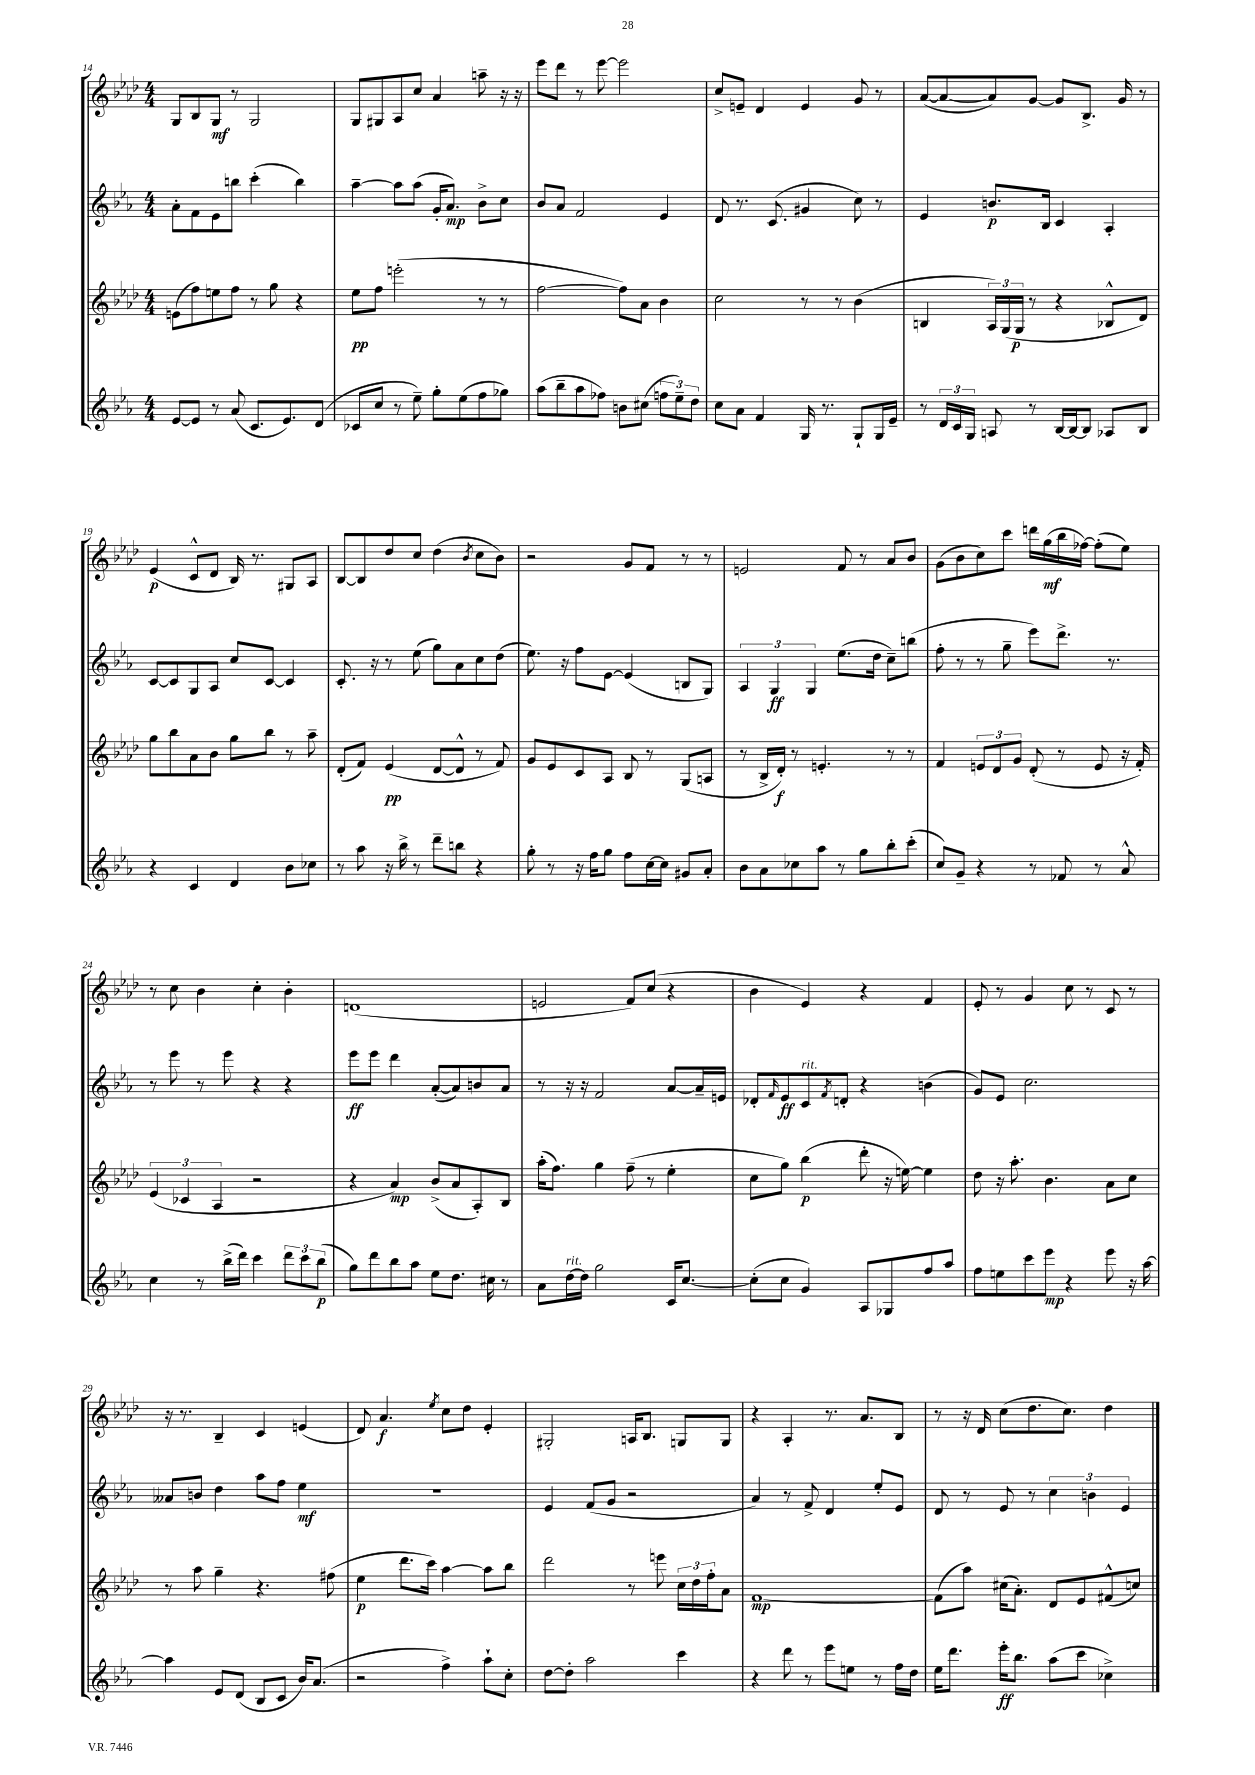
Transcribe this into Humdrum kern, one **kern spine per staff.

**kern	**kern	**kern	**kern
*staff4	*staff3	*staff2	*staff1
*clefG2	*clefG2	*clefG2	*clefG2
*k[b-e-a-]	*k[b-e-a-d-]	*k[b-e-a-]	*k[b-e-a-d-]
*M4/4	*M4/4	*M4/4	*M4/4
[8e-	(8e	8a-'	8G
8e-]	8ff)	8f	8B-
8r	8ee	8e-	8G
(8a-	8ff	8bb	8r
8.c	8r	(4ccc'	2G
.	8gg	.	.
8.e-)	.	.	.
.	4r	4bb)	.
(8d	.	.	.
=	=	=	=
8c-	8ee-	[4aa-~	8G
8cc	8ff	.	8G#
8r	(2eee'	8aa-]	8A-
8ee-~)	.	(8aa-	8cc
8gg'	.	16g'	4a-
.	.	8.a-)	.
(8ee-	.	.	.
8ff	8r	8b-^	8aa~
8gg-)	8r	8cc	16r
.	.	.	16r
=	=	=	=
(8aa-	[2ff	8b-	8eee-
8bb-~	.	8a-	8ddd-
8aa-	.	2f	8r
8ff-)	.	.	[8eee-
8b	8ff])	.	2eee-]
(8cc#	8a-	.	.
12ff	4b-	4e-	.
12ee-~)	.	.	.
12dd	.	.	.
=	=	=	=
8cc	2cc	8d	8cc^
8a-	.	8.r	8e~
4f	.	.	4d-
.	.	(8.c	.
16G	8r	4g#	4e
8.r	.	.	.
.	8r	.	.
8G`	(4b-	8cc)	8g
16G	.	8r	8r
16e-~	.	.	.
=	=	=	=
8r	4B	4e-	([8a-
24d	.	.	8a-_
24c	.	.	.
24G	.	.	.
8A	24A-)	8.b	8a-])
.	(24G	.	.
.	24G	.	.
8r	8r	.	[8g
.	.	16B-	.
[16B-	4r	4c	8g]
16B-_	.	.	.
8B-]	.	.	8.B-^
8A-	8B-^^	4A-'	.
.	.	.	16g
8B-	8d-)	.	8r
=	=	=	=
4r	8gg	[8c	(4e-
.	8bb-	8c]	.
4c	8a-	8G	8c^^
.	8b-	8A-	8d-
4d	8gg	8cc	16B-)
.	.	.	8.r
.	8bb-	[8c	.
8b-	8r	4c]	8G#
8cc-	8aa-~	.	8A-
=	=	=	=
8r	(8d-'	8.c'	[8B-
8aa-	8f)	.	8B-]
.	.	16r	.
16r	(4e-	8r	8dd-
16bb-^	.	.	.
8r	.	(8ee-	8cc
8ddd~	[8d-	8gg)	(4dd-
8bb	8d-^^]	8a-	.
.	.	.	8qb-
4r	8r	8cc	8cc
.	8f)	(8dd	8b-)
=	=	=	=
8gg'	8g	8.ee-)	2r
8r	8e-	.	.
.	.	16r	.
16r	8c	8ff	.
16ff	.	.	.
8gg	8A-	[8e-	.
8ff	8B-	(4e-]	8g
[16cc	8r	.	8f
16cc]	.	.	.
8g#	(8G	8B	8r
8a-'	8A	8G)	8r
=	=	=	=
8b-	8r	6A-	2e
8a-	16B-^	.	.
.	.	6G	.
.	16d-')	.	.
8cc-	8r	.	.
.	.	6G	.
8aa-	4.e'	.	.
8r	.	(8.ee-	8f
8gg	.	.	8r
.	.	16dd	.
8bb-'	8r	8cc~)	8a-
(8ccc'	8r	(8bb	8b-
=	=	=	=
8cc)	4f	8ff'	(8g
8g~	.	8r	8b-
4r	12e	8r	8cc)
.	12d-	.	.
.	.	8gg~	8ccc
.	12g	.	.
8r	(8d-'	8eee-)	16ddd
.	.	.	(16gg
8f-	8r	8.ddd^	16bb-
.	.	.	[16ff-)
8r	8e	.	(8ff-']
.	.	8.r	.
8a-^^	16r	.	8ee-)
.	16f')	.	.
=	=	=	=
4cc	(6e-	8r	8r
.	.	8eee-	8cc
.	6c-	.	.
8r	.	8r	4b-
.	6A-	.	.
(16bb-^	.	8eee-	.
16ddd)	.	.	.
4ccc	2r	4r	4cc'
12ddd	.	4r	4b-'
12ccc	.	.	.
(12bb-	.	.	.
=	=	=	=
8gg)	4r	8eee-	(1d
8ddd	.	8eee-	.
8bb-	4a-)	4ddd	.
8aa-	.	.	.
8ee-	(8b-^	([8a-'	.
8.dd	8a-	8a-])	.
.	8A-')	8b	.
16cc#	.	.	.
8r	8B-	8a-	.
=	=	=	=
8a-	(16aa-'	8r	2e
.	8.ff)	.	.
[16dd	.	16r	.
16dd]	.	16r	.
2gg	4gg	2f	.
.	(8ff~	.	8f)
.	8r	.	(8cc
16c	4ee-'	[8a-	4r
[8.cc	.	.	.
.	.	16a-~]	.
.	.	16e	.
=	=	=	=
(8cc']	8cc	8d-'	4b-
.	.	16qqf	.
8cc	8gg)	8e-	.
4g)	(4bb-	8c	4e-)
.	.	8qf	.
.	.	8d'	.
8A-	8ddd-'	4r	4r
8G-	16r	.	.
.	[16ee)	.	.
8ff	4ee]	(4b	4f
8aa-	.	.	.
=	=	=	=
8ff	8dd-	8g)	8e-'
8ee	16r	8e-	8r
.	8.aa-'	.	.
8ccc	.	2.cc	4g
8eee-	4.b-	.	.
4r	.	.	8cc
.	.	.	8r
8eee-	8a-	.	8c
16r	8cc	.	8r
[16aa-	.	.	.
=	=	=	=
4aa-]	8r	8a--	16r
.	.	.	8.r
.	8aa-	8b	.
8e-	4gg~	4dd	4B-~
(8d	.	.	.
8B-	4.r	8aa-	4c
8c	.	8ff	.
16b-)	.	4ee-	(4e
(8.a-	.	.	.
.	(8ff#	.	.
=	=	=	=
2r	4ee-	1r	8d-)
.	.	.	4.a-
.	8.ddd-	.	.
.	16ccc)	.	.
.	.	.	8qee-
4ff^)	[4aa-	.	8cc
.	.	.	8dd-
8aa-`	8aa-]	.	4e-'
8cc'	8bb-	.	.
=	=	=	=
[8dd	2ddd-	4e-	2G#'
8dd']	.	.	.
2aa-	.	(8f	.
.	.	8g	.
.	8r	2r	16A
.	.	.	8.B-
.	8eee	.	.
4ccc	24cc	.	8G
.	24dd-	.	.
.	24ff'	.	.
.	8a-	.	8G
=	=	=	=
4r	[1f	4a-)	4r
8ddd	.	8r	4A-'
8r	.	8f^	.
8eee-	.	4d	8.r
8ee	.	.	.
.	.	.	8.a-
8r	.	8ee-'	.
16ff	.	8e-	8B-
16dd	.	.	.
=	=	=	=
16ee-	(8f]	8d	8r
8.ddd	.	.	.
.	8aa-)	8r	16r
.	.	.	16d-
16eee-'	(16cc#	8e-	(8cc
8.bb-	8.a-')	.	.
.	.	8r	8.dd-
(8aa-	8d-	6cc	.
.	.	.	8.cc)
8ccc	8e-	.	.
.	.	6b	.
4cc-^)	(8f#^^	.	4dd-
.	.	6e-	.
.	8cc)	.	.
==	==	==	==
*-	*-	*-	*-
